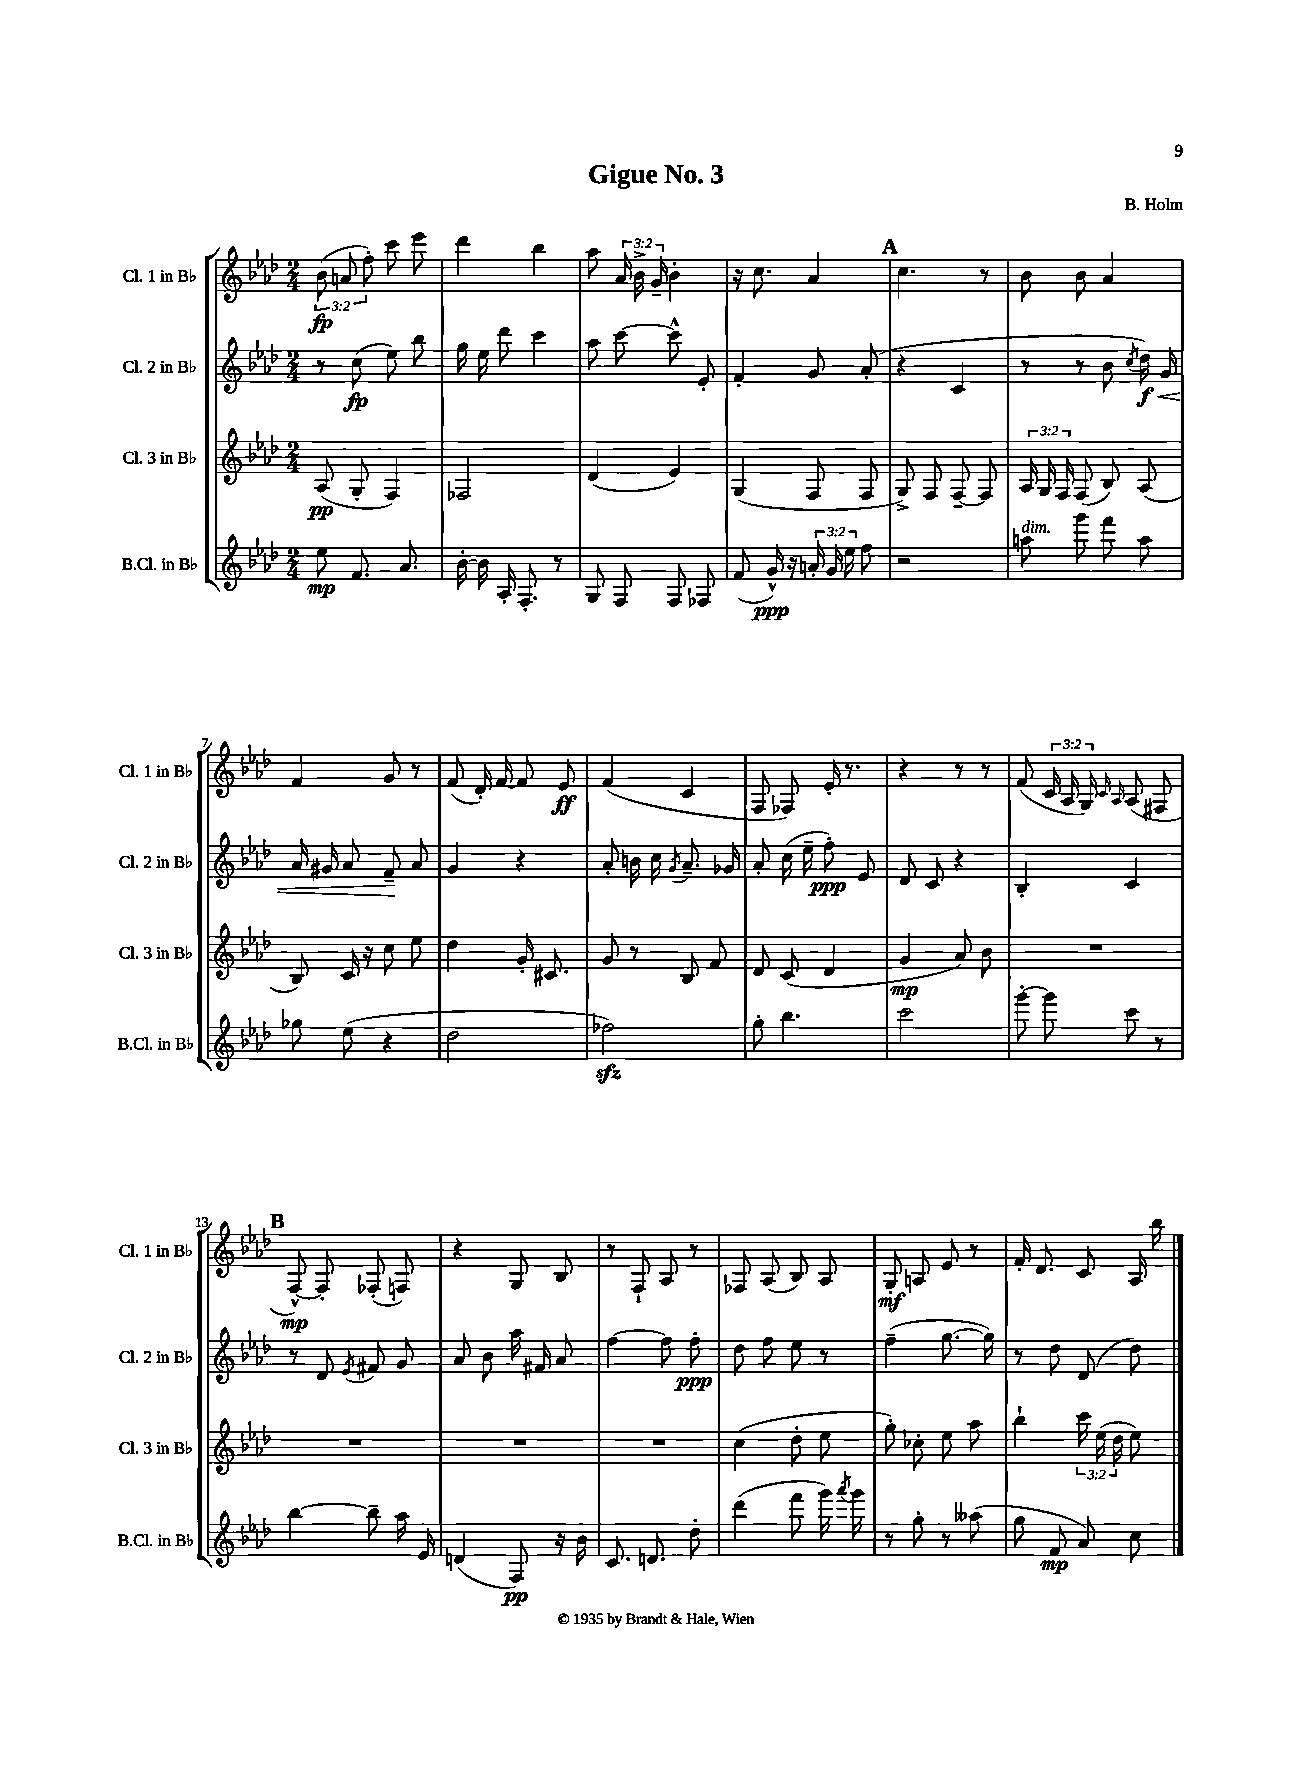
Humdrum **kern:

**kern	**dynam	**kern	**dynam	**kern	**dynam	**kern	**dynam
*part4	*part4	*part3	*part3	*part2	*part2	*part1	*part1
*staff4	*staff4	*staff3	*staff3	*staff2	*staff2	*staff1	*staff1
*I"B.Cl. in B♭	*	*I"Cl. 3 in B♭	*	*I"Cl. 2 in B♭	*	*I"Cl. 1 in B♭	*
*I'B.Cl. in B♭	*	*I'Cl. 3 in B♭	*	*I'Cl. 2 in B♭	*	*I'Cl. 1 in B♭	*
*clefG2	*	*clefG2	*	*clefG2	*	*clefG2	*
*k[b-e-a-d-]	*	*k[b-e-a-d-]	*	*k[b-e-a-d-]	*	*k[b-e-a-d-]	*
*M2/4	*	*M2/4	*	*M2/4	*	*M2/4	*
=1	=1	=1	=1	=1	=1	=1	=1
8ee-\	mp	(8A-/	pp	8r	.	(12b-\	fp
.	.	.	.	.	.	12an/	.
8.f/	.	8G'/	.	(8cc\	fp	.	.
.	.	.	.	.	.	12ff'\)	.
.	.	4F/)	.	8ee-\)	.	8ccc\	.
8.a-/	.	.	.	.	.	.	.
.	.	.	.	8bb-\	.	8eee-\	.
=2	=2	=2	=2	=2	=2	=2	=2
[16b-'\	.	2F-X/	.	16gg\	.	4ddd-\	.
16b-\]	.	.	.	16ee-\	.	.	.
16A-'/	.	.	.	8ddd-\	.	.	.
8.F'/	.	.	.	.	.	.	.
.	.	.	.	4ccc\	.	4bb-\	.
8r	.	.	.	.	.	.	.
=3	=3	=3	=3	=3	=3	=3	=3
8G/	.	(4d-/	.	8aa-\	.	8aa-\	.
8F/	.	.	.	[8ccc\	.	24a-/	.
.	.	.	.	.	.	24b-^\	.
.	.	.	.	.	.	24g~/	.
8F/	.	4e-/)	.	8ccc^^\]	.	4b-'\	.
8F-X/	.	.	.	8e-'/	.	.	.
=4	=4	=4	=4	=4	=4	=4	=4
(8f/	.	(4G/	.	4f'/	.	16r	.
.	.	.	.	.	.	8.cc\	.
16g^^/)	ppp	.	.	.	.	.	.
16r	.	.	.	.	.	.	.
24an'/	.	8F/	.	8g/	.	4a-/	.
24g/	.	.	.	.	.	.	.
24ee-\	.	.	.	.	.	.	.
8ff\	.	8F/	.	(8a-'/	.	.	.
!!LO:REH:place=s1:t=A
=5	=5	=5	=5	=5	=5	=5	=5
2r	.	8G^/)	.	4r	.	4.cc\	.
.	.	8F/	.	.	.	.	.
.	.	[8F~/	.	4c/	.	.	.
.	.	8F/]	.	.	.	8r	.
=6	=6	=6	=6	=6	=6	=6	=6
!LO:TX:a:i:t=dim.	!	!	!	!	!	!	!
8aan\	.	24A-/	.	8r	.	8b-\	.
.	.	24G/	.	.	.	.	.
.	.	24F/	.	.	.	.	.
8ggg\	.	(8F/	.	8r	.	8b-\	.
8fff\	.	8B-/)	.	8b-\	.	4a-/	.
.	.	.	.	8qcc/	.	.	.
!	!	!	!	!	!LO:HP:b	!	!
8aa\	.	(8A-/	.	16dd-\)	< f	.	.
.	.	.	.	16g/	.	.	.
!!LO:LB:g=z
=7	=7	=7	=7	=7	=7	=7	=7
8gg-X\	.	8B-/)	.	16a-/	.	4f/	.
.	.	.	.	16g#X/	.	.	.
(8ee-\	.	16c/	.	8a-/	.	.	.
.	.	16r	.	.	.	.	.
4r	.	8cc\	.	8f~/	.	8g/	.
.	.	8ee-\	.	8a-/	[	8r	.
=8	=8	=8	=8	=8	=8	=8	=8
2dd-\	.	4dd-\	.	4g/	.	(8f/	.
.	.	.	.	.	.	16d-'/)	.
.	.	.	.	.	.	[16f/	.
.	.	16g'/	.	4r	.	8f/]	.
.	.	8.c#X/	.	.	.	.	.
.	.	.	.	.	.	8e-/	ff
=9	=9	=9	=9	=9	=9	=9	=9
2ff-Xzz\)	.	8g/	.	8a-'/	.	(4f/	.
.	.	8r	.	16bn\	.	.	.
.	.	.	.	16cc\	.	.	.
.	.	.	.	8qg/	.	.	.
.	.	8B-/	.	8.a-~/	.	4c/	.
.	.	8f/	.	.	.	.	.
.	.	.	.	16g-X/	.	.	.
=10	=10	=10	=10	=10	=10	=10	=10
8gg'\	.	8d-/	.	8a-'/	.	8F/	.
4.bb-\	.	(8c/	.	(16cc\	.	8F-X/)	.
.	.	.	.	16ee-~\	.	.	.
.	.	4d-/	.	8ff'\)	ppp	16e-'/	.
.	.	.	.	.	.	8.r	.
.	.	.	.	8e-/	.	.	.
=11	=11	=11	=11	=11	=11	=11	=11
2ccc\	.	4g/	mp	8d-/	.	4r	.
.	.	.	.	8c/	.	.	.
.	.	8a-/)	.	4r	.	8r	.
.	.	8b-\	.	.	.	8r	.
=12	=12	=12	=12	=12	=12	=12	=12
[8ggg'\	.	2r	.	4B-'/	.	(8f/	.
8ggg\]	.	.	.	.	.	24c/	.
.	.	.	.	.	.	24A-/	.
.	.	.	.	.	.	24G/)	.
.	.	.	.	.	.	16qqc/	.
.	.	.	.	.	.	16qqA-/	.
8ccc\	.	.	.	4c/	.	(8A-/	.
8r	.	.	.	.	.	8F#X/	.
!!LO:LB:g=z
!!LO:REH:place=s1:t=B
=13	=13	=13	=13	=13	=13	=13	=13
[4bb-\	.	2r	.	8r	.	[8F^^/)	mp
.	.	.	.	8d-/	.	8F'/]	.
.	.	.	.	8qe-/	.	.	.
8bb-~\]	.	.	.	8f#X/	.	(8F-X'/	.
16aa-\	.	.	.	8g/	.	8Fn/)	.
16e-/	.	.	.	.	.	.	.
=14	=14	=14	=14	=14	=14	=14	=14
(4dn/	.	2r	.	8a-/	.	4r	.
.	.	.	.	8b-\	.	.	.
8F/)	pp	.	.	16aa-\	.	8G/	.
.	.	.	.	16f#X/	.	.	.
16r	.	.	.	8a-/	.	8B-/	.
16b-\	.	.	.	.	.	.	.
=15	=15	=15	=15	=15	=15	=15	=15
8.c/	.	2r	.	[4ff\	.	8r	.
.	.	.	.	.	.	8F`/	.
8.dn/	.	.	.	.	.	.	.
.	.	.	.	8ff\]	.	8A-/	.
8dd-'\	.	.	.	8ff'\	ppp	8r	.
=16	=16	=16	=16	=16	=16	=16	=16
(4ddd-\	.	(4cc\	.	8dd-\	.	8F-X/	.
.	.	.	.	8ff\	.	(8A-/	.
8fff\	.	8dd-'\	.	8ee-\	.	8B-/)	.
16ggg\)	.	8ee-\	.	8r	.	8A-/	.
8qaaa-/	.	.	.	.	.	.	.
16ggg\	.	.	.	.	.	.	.
=17	=17	=17	=17	=17	=17	=17	=17
8r	.	8gg'\)	.	(4ff~\	.	8G'/	mf
8gg'\	.	8cc-X'\	.	.	.	8An/	.
8r	.	8ee-\	.	[8.gg\	.	8e-/	.
(8aa--X\	.	8aa-\	.	.	.	8r	.
.	.	.	.	16gg\])	.	.	.
=18	=18	=18	=18	=18	=18	=18	=18
8gg\	.	4bb-`\	.	8r	.	16f'/	.
.	.	.	.	.	.	8.d-/	.
8f/	mp	.	.	8dd-\	.	.	.
8a-/)	.	24ccc\	.	(8d-/	.	8c/	.
.	.	(24ee-\	.	.	.	.	.
.	.	24dd-\	.	.	.	.	.
8cc\	.	8ee-\)	.	8dd-\)	.	16A-/	.
.	.	.	.	.	.	16bb-\	.
==	==	==	==	==	==	==	==
*-	*-	*-	*-	*-	*-	*-	*-
